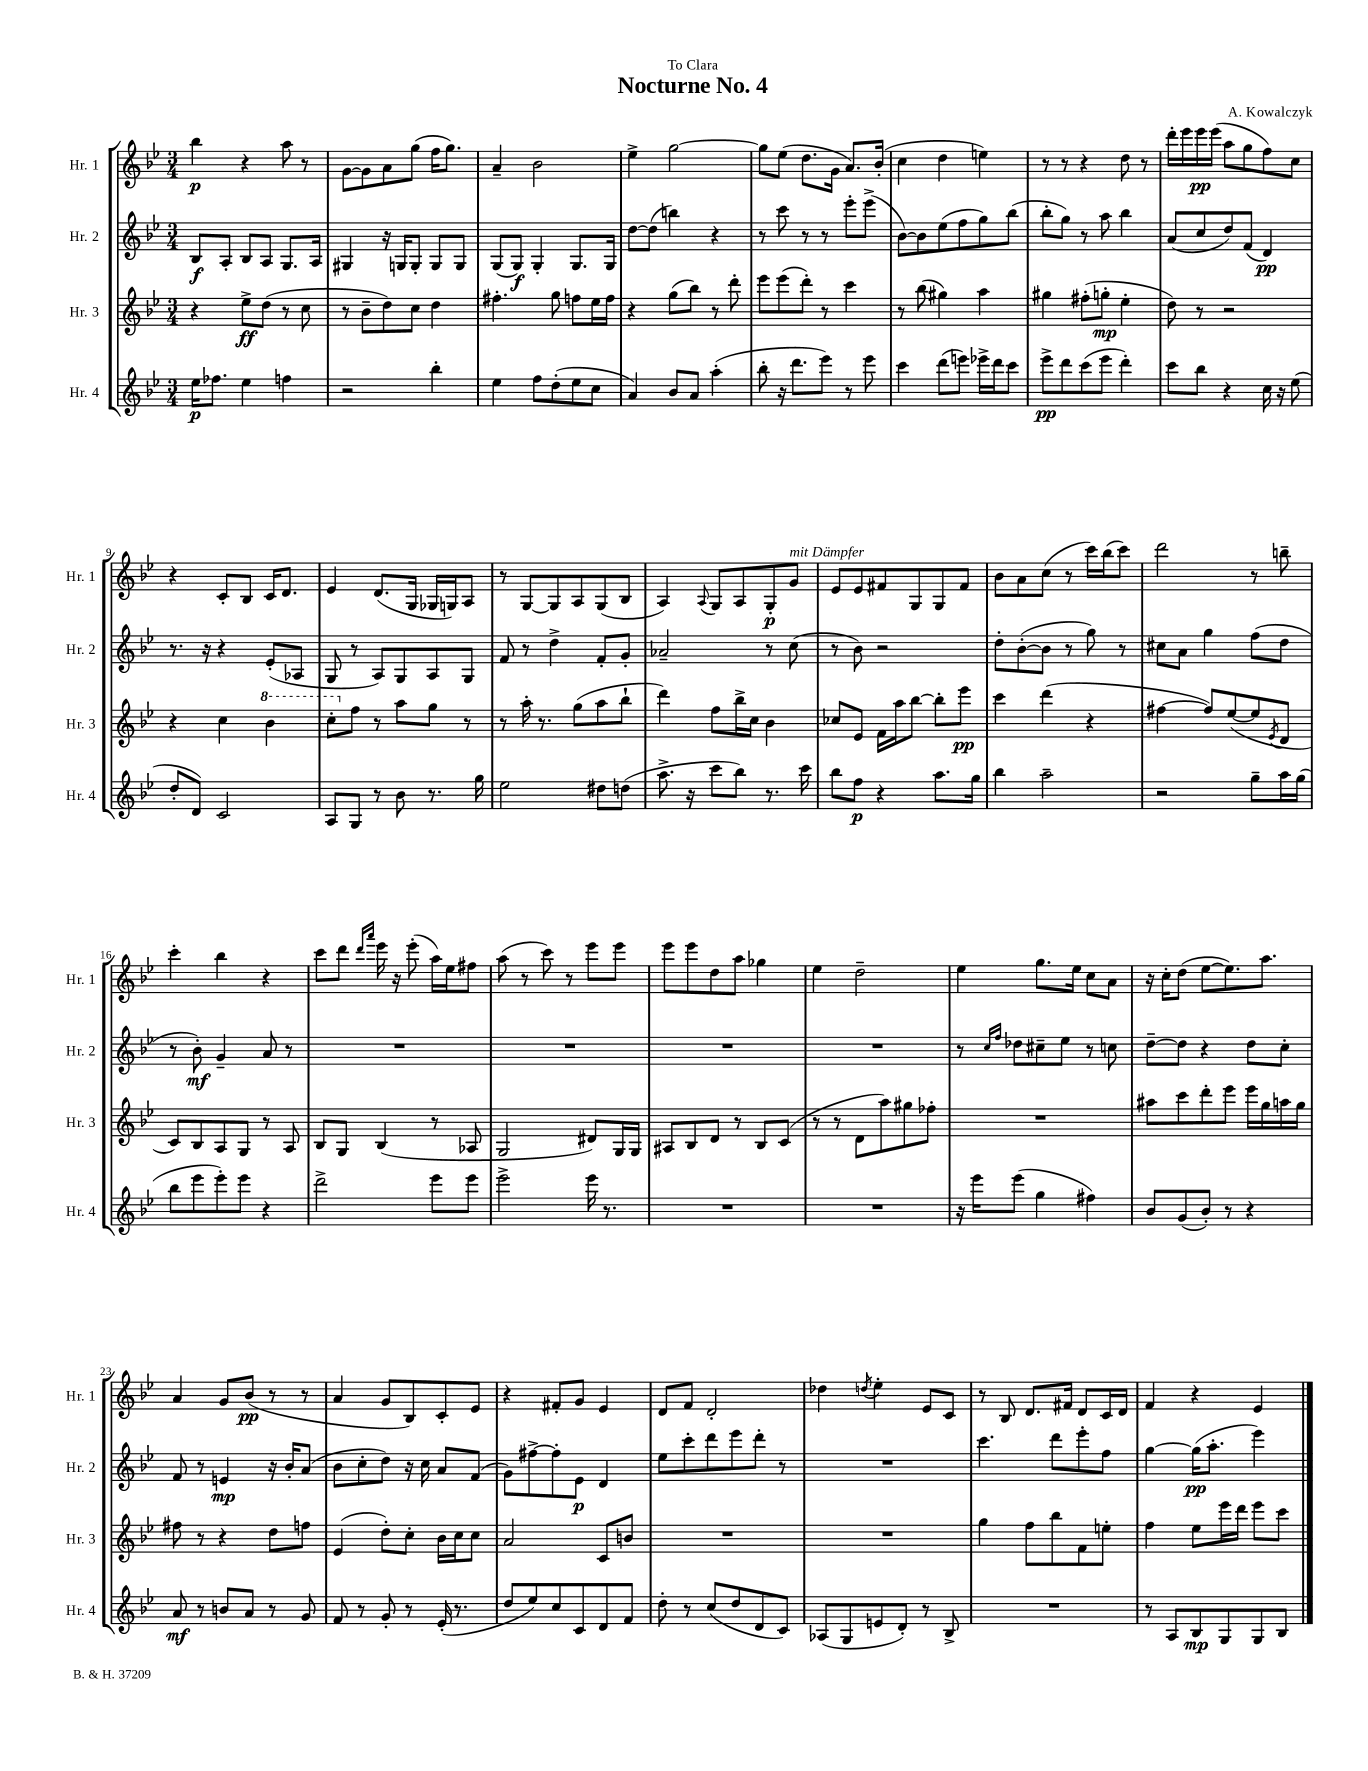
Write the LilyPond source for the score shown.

\header { title = "Nocturne No. 4" composer = "A. Kowalczyk" dedication = "To Clara" }
<<
\new StaffGroup <<
\new Staff = "s0" \with { instrumentName = "Hr. 1" shortInstrumentName = "Hr. 1" } {
    \clef treble \key bes \major \numericTimeSignature \time 3/4
    bes''4\p r4 a''8 r8 |
    g'8~ g'8 a'8 g''8( f''16 g''8.) |
    a'4-- bes'2 |
    ees''4-> g''2~ |
    g''8 ees''8( d''8. g'16 a'8.) bes'16-.( |
    c''4 d''4 e''4) |
    r8 r8 r4 d''8 r8 |
    d'''16-. ees'''16 ees'''16\pp ees'''16( a''8 g''8 f''8) c''8 |
    r4 c'8-. bes8 c'16 d'8. |
    ees'4 d'8.( g16 ges16 g16) a8 |
    r8 g8~ g8 a8 g8( bes8 |
    a4) \appoggiatura { a8 } g8 a8 g8-.\p g'8^\markup { \italic "mit Dämpfer" } |
    ees'8 ees'8 fis'8 g8 g8 fis'8 |
    bes'8 a'8 c''8( r8 c'''16) bes''16( c'''8) |
    d'''2 r8 b''8-- |
    c'''4-. bes''4 r4 |
    c'''8 d'''8 \grace { d'''16 a'''16 } ees'''16 r16 ees'''8-.( a''16) ees''16 fis''8 |
    a''8( r8 c'''8) r8 ees'''8 ees'''8 |
    ees'''8 ees'''8 d''8 a''8 ges''4 |
    ees''4 d''2-- |
    ees''4 g''8. ees''16 c''8 a'8 |
    r16 c''16-. d''8( ees''8~ ees''8.) a''8. |
    a'4 g'8 bes'8\pp( r8 r8 |
    a'4 g'8 bes8) c'8-. ees'8 |
    r4 fis'8-. g'8 ees'4 |
    d'8 f'8 d'2-. |
    des''4 \acciaccatura { d''8 } ees''4-. ees'8 c'8 |
    r8 bes8 d'8. fis'16 d'8 c'16 d'16 |
    f'4 r4 ees'4 \bar "|." |
}
\new Staff = "s1" \with { instrumentName = "Hr. 2" shortInstrumentName = "Hr. 2" } {
    \clef treble \key bes \major \numericTimeSignature \time 3/4
    bes8\f a8-. bes8 a8 g8. a16 |
    gis4 r16 g16 g8-. g8 g8 |
    g8( g8\f) g4-. g8. g16 |
    d''8~ d''8( b''4) r4 |
    r8 c'''8 r8 r8 ees'''8-. ees'''8->( |
    bes'8~) bes'8 ees''8( f''8 g''8) bes''8( |
    bes''8-. g''8) r8 a''8 bes''4 |
    a'8( c''8 d''8) f'8( d'4\pp) |
    r8. r16 r4 ees'8-.( aes8 |
    g8 r8 a8) g8 a8 g8 |
    f'8 r8 d''4-> f'8-. g'8-. |
    aes'2-- r8 c''8( |
    r8 bes'8) r2 |
    d''8-. bes'8~-.( bes'8 r8 g''8) r8 |
    cis''8 a'8 g''4 f''8( d''8 |
    r8 bes'8-.\mf) g'4-- a'8 r8 |
    R2. |
    R2. |
    R2. |
    R2. |
    r8 \grace { c''16 f''16 } des''8 cis''8-- ees''8 r8 c''8 |
    d''8~-- d''8 r4 d''8 c''8-. |
    f'8 r8 e'4\mp r16 bes'16-. a'8( |
    bes'8 c''8-. d''8) r16 c''16 a'8 f'8( |
    g'8) fis''8~-> fis''8-. ees'8\p d'4 |
    ees''8 c'''8-. d'''8 ees'''8 d'''8-. r8 |
    R2. |
    c'''4. d'''8 ees'''8-. f''8 |
    g''4~ g''16\pp( a''8.-. ees'''4) \bar "|." |
}
\new Staff = "s2" \with { instrumentName = "Hr. 3" shortInstrumentName = "Hr. 3" } {
    \clef treble \key bes \major \numericTimeSignature \time 3/4
    r4 ees''8->\ff d''8( r8 c''8 |
    r8 bes'8-- d''8) c''8 d''4 |
    fis''4.-. g''8 f''8 ees''16 f''16 |
    r4 g''8( bes''8) r8 d'''8-. |
    ees'''8 ees'''8( d'''8-.) r8 c'''4 |
    r8 bes''8( gis''4) a''4 |
    gis''4 fis''8-.( g''8-.\mp ees''4-. |
    d''8) r8 r2 |
    r4 c''4 \ottava #1 bes''4 |
    c'''8-. \ottava #0 f''8 r8 a''8 g''8 r8 |
    r8 a''16-. r8. g''8( a''8 bes''8-! |
    d'''4) f''8 bes''16-> c''16 bes'4 |
    ces''8 ees'8 f'16 a''16 bes''8~ bes''8-. ees'''8\pp |
    c'''4 d'''4( r4 |
    fis''4~ fis''8) ees''8~( ees''8 \acciaccatura { ees'8 } d'8 |
    c'8) bes8 a8 g8 r8 a8 |
    bes8 g8 bes4( r8 aes8 |
    g2 dis'8) g16 g16 |
    ais8 bes8 d'8 r8 bes8 c'8( |
    r8 r8 d'8 a''8) gis''8 fes''8-. |
    R2. |
    ais''8 c'''8 d'''8-. ees'''8 ees'''16 g''16 a''16 g''16 |
    fis''8 r8 r4 d''8 f''8 |
    ees'4( d''8-.) c''8-. bes'16 c''16 c''8 |
    a'2 c'8 b'8 |
    R2. |
    R2. |
    g''4 f''8 bes''8 f'8 e''8-. |
    f''4 ees''8 ees'''16 d'''16 ees'''8 c'''8 \bar "|." |
}
\new Staff = "s3" \with { instrumentName = "Hr. 4" shortInstrumentName = "Hr. 4" } {
    \clef treble \key bes \major \numericTimeSignature \time 3/4
    ees''16\p fes''8. ees''4 f''4 |
    r2 bes''4-. |
    ees''4 f''8 d''8-.( ees''8 c''8 |
    a'4) bes'8 a'8 a''4-.( |
    bes''8-. r16 d'''8. ees'''8) r8 ees'''8 |
    c'''4 d'''8( e'''8) ees'''16-> d'''16 c'''8 |
    ees'''8->\pp d'''8 c'''8( ees'''8 d'''4-.) |
    c'''8 bes''8 r4 c''16 r16 ees''8( |
    d''8-. d'8) c'2 |
    a8 g8 r8 bes'8 r8. g''16 |
    ees''2 dis''8 d''8( |
    a''8.-> r16 c'''8 bes''8) r8. c'''16 |
    bes''8 f''8\p r4 a''8. g''16 |
    bes''4 a''2-- |
    r2 g''8-- a''16 g''16( |
    bes''8 ees'''8 ees'''8-.) ees'''8 r4 |
    d'''2-> ees'''8 ees'''8 |
    ees'''2-> ees'''16 r8. |
    R2. |
    R2. |
    r16 ees'''16 ees'''8( g''4 fis''4) |
    bes'8 g'8( bes'8-.) r8 r4 |
    a'8\mf r8 b'8 a'8 r8 g'8 |
    f'8 r8 g'8-. r8 ees'16-.( r8. |
    d''8 ees''8) c''8 c'8 d'8 f'8 |
    d''8-. r8 c''8( d''8 d'8 c'8) |
    aes8( g8 e'8 d'8-.) r8 bes8-> |
    R2. |
    r8 a8 bes8\mp g8 g8 bes8 \bar "|." |
}
>>
>>
